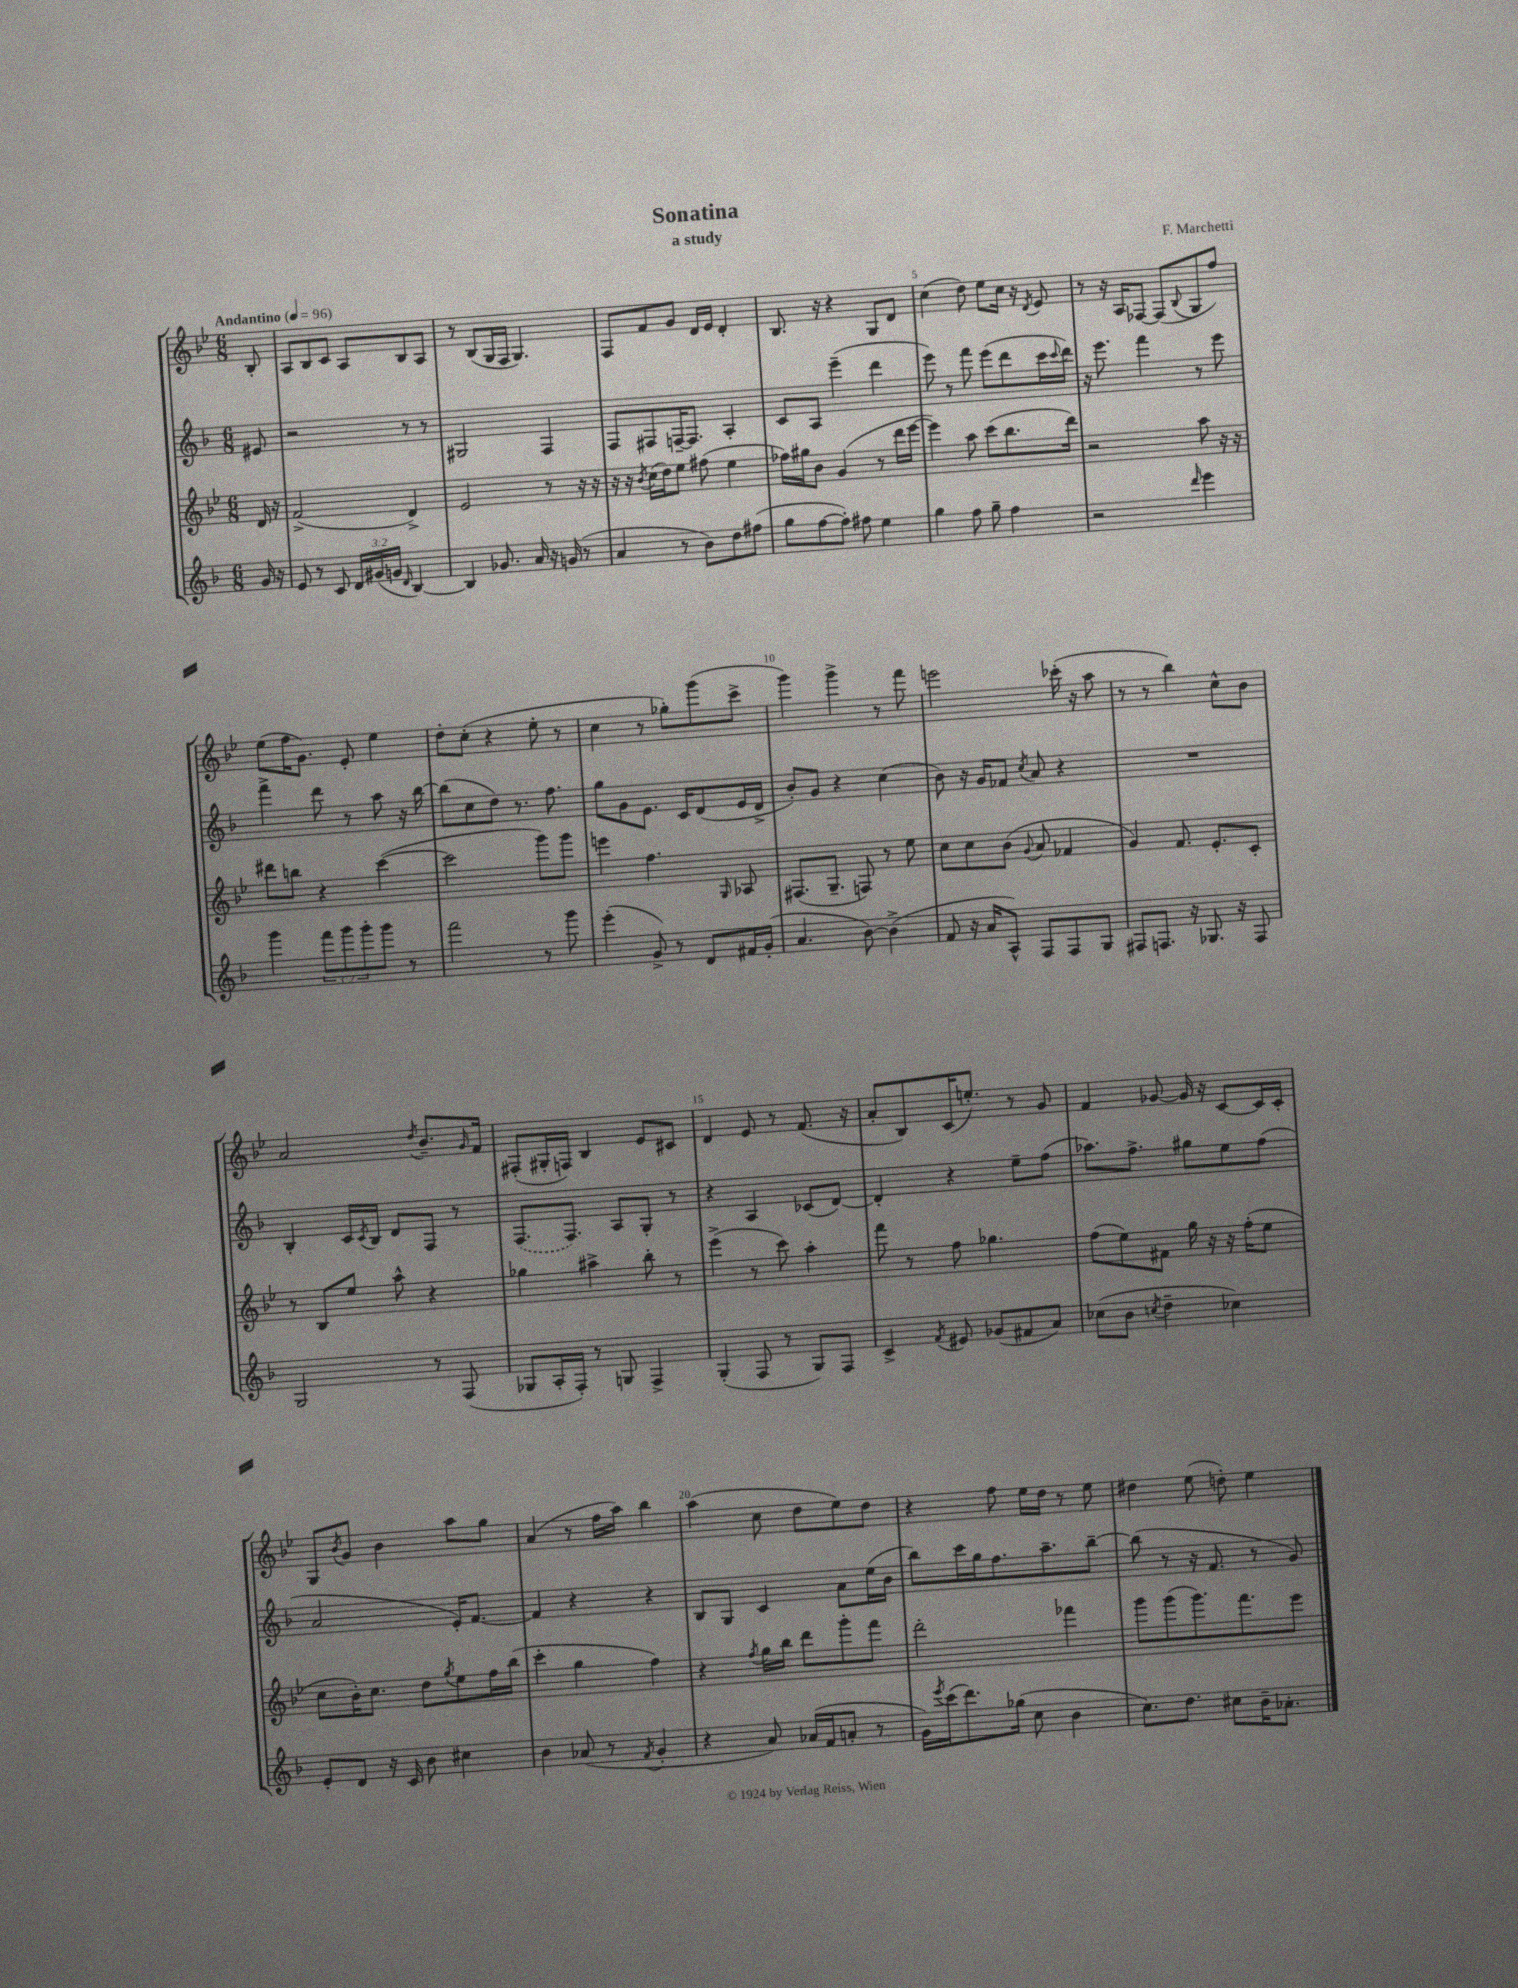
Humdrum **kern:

**kern	**kern	**kern	**kern
*staff4	*staff3	*staff2	*staff1
*clefG2	*clefG2	*clefG2	*clefG2
*k[b-]	*k[b-e-]	*k[b-]	*k[b-e-]
*M6/8	*M6/8	*M6/8	*M6/8
*MM96	*MM96	*MM96	*MM96
16g	16d	8e#	8B-'
16r	16r	.	.
=	=	=	=
8e	(2f^	2r	8A
8r	.	.	8B-
8c	.	.	8c
24d	.	.	8A
(24g#	.	.	.
24g	.	.	.
16qqd	.	.	.
[4B-)	4d^)	8r	8B-
.	.	8r	8A
=	=	=	=
4B-]	2e-	2G#	8r
.	.	.	(8B-
8.g-	.	.	16G
.	.	.	16F
.	.	.	4.G)
16a	.	.	.
16r	8r	4F	.
(16g	.	.	.
8r	16r	.	.
.	16r	.	.
=	=	=	=
4a	16r	8F	8F
.	16r	.	.
.	8qb-	.	.
.	(16cc	8F#	8f
.	16dd)	.	.
8r	8ee-	[16F~	8g
.	.	8.F]	.
8b-)	(8ff#	.	16d
.	.	.	16e-
8dd	4ee-	4A'	4d'
(8ff#	.	.	.
=	=	=	=
8gg	16ff-)	8c	8.B-
.	16gg#	.	.
[8ff	8b-	8A	.
.	.	.	16r
8ff'])	(4g	(4eee~	4r
8ff#	.	.	.
4ee	8r	4ddd	8G
.	16ddd	.	8d
.	[16eee-	.	.
=	=	=	=
4gg	4eee-])	8eee)	(4cc
.	.	8r	.
8ff	8aa	8fff	8dd)
8gg~	(8ccc	(8eee	8ee-
4ff	8.bb-	8ddd	16cc
.	.	.	16r
.	.	.	8qd
.	.	16ccc	8e-
.	.	8qqccc	.
.	16ddd)	16ddd)	.
=	=	=	=
2r	2r	16r	8r
.	.	8.eee	.
.	.	.	16r
.	.	.	16A
.	.	4fff	[8F-
.	.	.	(8F-]
16qqddd	.	.	8qqB-
4eee	8aa	8r	8G
.	16r	8eee	8ff)
.	16r	.	.
=	=	=	=
4ggg	8ddd#	4fff^	(8ee-
.	8bb	.	16ff
.	.	.	8.g)
12fff	4r	8ddd	.
12ggg	.	.	.
.	.	8r	8e-'
12ggg'	.	.	.
8ggg	([4ccc	8aa	4ee-
8r	.	16r	.
.	.	[16bb-	.
=	=	=	=
2fff	2ccc]	(8bb-]	8dd'
.	.	8cc	(8cc'
.	.	8dd)	4r
.	.	8.r	.
8r	8ggg)	.	8ee-'
.	.	8.ff	.
8ggg	8ggg	.	8r
=	=	=	=
(4eee'	4eee	8gg	4cc
.	.	8g	.
8g^)	4.ff	8.e	8r
8r	.	.	8gg-')
.	.	16c	.
8d	.	(8d	(8ggg
.	16qqG	.	.
16f#	8A-	16e	8ccc^
(16g'	.	16d^	.
=	=	=	=
4.a	(8.F#	8b-')	4ggg)
.	.	8g	.
.	8.G~	.	.
.	.	4r	4ggg^
[8b-)	8F)	.	.
(4b-^]	8r	(4cc	8r
.	8ee-	.	8fff
=	=	=	=
8f	8cc	8b-)	2eee
16r	8cc	16r	.
16a	.	16g	.
8A^^)	(8b-	8f-	.
.	8qqg	8qcc	.
8F	8a	8a	.
8F	4f-	4r	(16ccc-'
.	.	.	16r
8G	.	.	8aa
=	=	=	=
8F#	4g)	2.r	8r
8.F	.	.	8r
.	8.f	.	4bb-)
16r	.	.	.
8.G-	.	.	.
.	8.e-'	.	.
.	.	.	8cc^^
16r	.	.	.
8F	8c'	.	8b-
=	=	=	=
2G	8r	4B-'	2a
.	8B-	.	.
.	8ee-	16c	.
.	.	8qc	.
.	.	16B-	.
.	8aa^^	8d	.
.	.	.	8qdd
8r	4r	8F	8.b-~
(8F	.	8r	.
.	.	.	16qqg
.	.	.	16f
=	=	=	=
8G-	4gg-	(8.F	(8F#'
16A'	.	.	16G#'
16F')	.	8.F)	16F)
8r	4aa#^	.	4B-
8G	.	8A	.
4F^	8bb-'	8G'	8e-
.	8r	8r	8c#
=	=	=	=
(4G'	(4eee-^	4r	4d
8F	8r	4A	8e-
8r	8ccc)	.	8r
8G)	4aa'	(8c-	(8.f
8F	.	[8d)	.
.	.	.	16r
=	=	=	=
4c^	8fff	4d']	8a'
.	8r	.	8B-)
8qf	.	.	.
8e#	8ff	4r	(16c
.	.	.	8.ee')
(8g-	4.gg-	.	.
8f#	.	8ee~	8r
8a)	.	(8ff	8g
=	=	=	=
(8cc-	(8ff	8.aa-)	4f
8b-	8ee-)	.	.
.	.	8.ff^	.
8qcc	.	.	.
4dd~	8f#	.	[8g-
.	16gg	8gg#	16g-]
.	16r	.	16r
4cc-)	16r	8ee	[8c
.	(16ff'	.	.
.	8ee-	(8ff	16c]
.	.	.	16c'
=	=	=	=
8e'	8cc	2a	8G
.	.	.	8qb-
8d	16b-')	.	8g
.	8.cc	.	.
16r	.	.	4b-
16c	.	.	.
8b-	8dd	.	.
.	8qgg	.	.
4cc#	8ee-	16e')	8aa
.	.	[8.f	.
.	16ff	.	8gg
.	(16bb-	.	.
=	=	=	=
4b-	4ccc'	4f]	(4a
(8a-	4gg	4r	8r
8r	.	.	16ff
.	.	.	16aa)
8qf	.	.	.
4g'	4ff)	4r	4bb-
=	=	=	=
4r	4r	8B-	(4aa
.	.	8G	.
.	8qff	.	.
8a)	16gg	4c	8cc
.	16bb-	.	.
(16a-	8ddd	.	8dd
16f	.	.	.
8a'	8ggg'	8a	8ee-)
8r	8fff	(16ee	8dd
.	.	16b-	.
=	=	=	=
16g)	2ddd'	8bb-)	4r
8qeee	.	.	.
(16ccc	.	.	.
8.ddd)	.	16ccc	.
.	.	16gg	.
.	.	8.ff	8ff
(16gg-	.	.	.
8cc	.	.	16ee-
.	.	8.aa~	16dd
4b-	4fff-	.	8r
.	.	[8bb-~	8ee-
=	=	=	=
8.cc)	8ggg	(8bb-]	4dd#
.	(8ggg	8r	.
8.dd	.	.	.
.	8.ggg)	16r	(8ee-
.	.	8.f	.
8cc#	.	.	8dd')
.	8.fff	.	.
16b-~	.	8r	4ee-
8.a-'	.	.	.
.	8eee-	8g)	.
==	==	==	==
*-	*-	*-	*-
